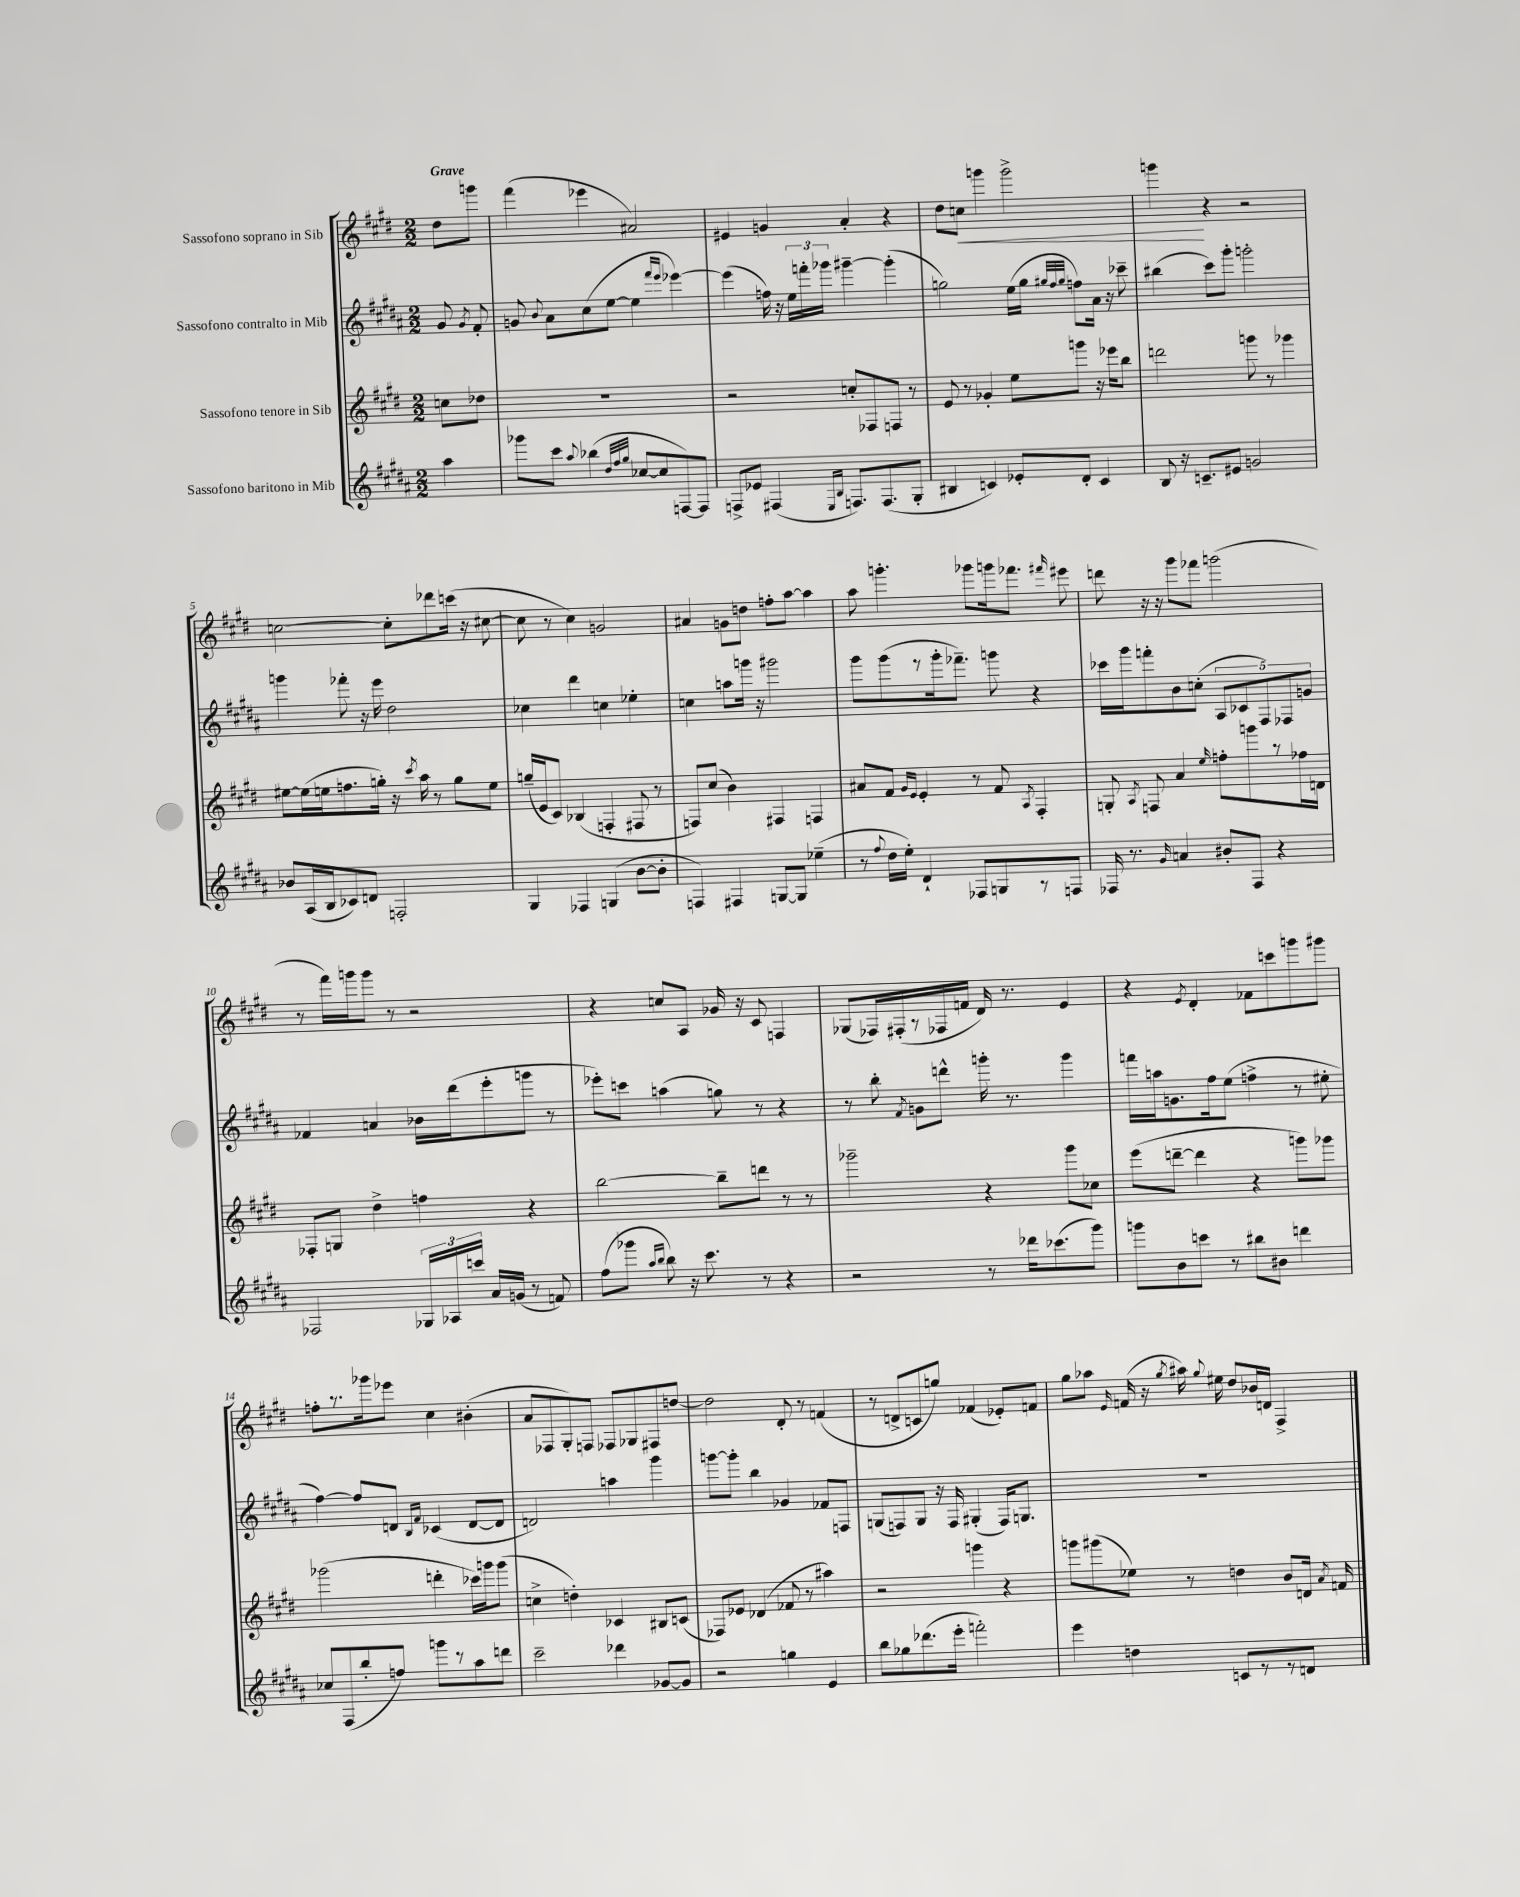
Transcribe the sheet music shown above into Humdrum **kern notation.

**kern	**kern	**kern	**kern	**dynam
*part4	*part3	*part2	*part1	*part1
*staff4	*staff3	*staff2	*staff1	*staff1
*I"Sassofono baritono in Mib	*I"Sassofono tenore in Sib	*I"Sassofono contralto in Mib	*I"Sassofono soprano in Sib	*
*clefG2	*clefG2	*clefG2	*clefG2	*
*k[f#c#g#d#a#]	*k[f#c#g#d#]	*k[f#c#g#d#a#]	*k[f#c#g#d#]	*
*M2/2	*M2/2	*M2/2	*M2/2	*
=	=	=	=	=
!	!	!	!LO:TX:a:B:t=Grave	!
4aa#\	8ccn\L	8g#/	8dd#\L	.
.	.	8qg#/	.	.
.	8dd-X\J	8f#'/	8gggn\J	.
=1	=1	=1	=1	=1
8ggg-X\L	1r	8gn/	(4fff#\	.
.	.	8qqb/	.	.
8ccc#\J	.	8a#\L	.	.
8qqaa#/	.	.	.	.
(4bb-X\	.	(8cc#\	4eee-X\	.
.	.	[8ee\J	.	.
32qqdd#/LLL	.	.	.	.
32qqff#/	.	.	.	.
32qqgg#/JJJ	.	.	.	.
[8cc-X/L	.	4ee\]	2a#X/)	.
8cc-/]	.	.	.	.
.	.	16qqfff#/LL	.	.
.	.	16qqeee/JJ	.	.
[8Fn/)	.	[4eee-X\)	.	.
8F/J]	.	.	.	.
=2	=2	=2	=2	=2
8Fn^/L	2r	(4eee-\]	4e#X/	.
8e-X/J	.	.	.	.
(4F#X/	.	16ffn\)	4gn/	.
.	.	16r	.	.
.	.	24ee\LL	.	.
.	.	24fffn'\	.	.
.	.	24ggg-X\JJ	.	.
16qqE/LL	.	.	.	.
16qqB/JJ	.	.	.	.
8.Fn/L)	8ccn'/L	[4ggg#X~\	4a'/	.
.	8F-X/	.	.	.
(8.F/	.	.	.	.
.	8Fn/J	(4ggg#'\]	4r	.
8G#'/J	8r	.	.	.
=3	=3	=3	=3	=3
4B#X/	8e/	2ggn\)	8dd#\L	.
!	!	!	!	!LO:HP:b
.	8r	.	8ccn\J	<
4cn/)	4g-X'/	.	4gggn\	.
8e-X'/L	8ee\L	(16ee\LL	2ggg^\	.
.	.	16gg\JJ	.	.
.	.	32qqgg#X/LLL	.	.
.	.	32qqff#/	.	.
.	.	32qqgg#/JJJ	.	.
8d#'/J	8gggn\J	8ffn\L)	.	.
4c/	16r	16a#\Jk	.	.
.	16eee-X\KL	16r	.	.
.	8bb\J	8ccc-X~\	.	.
=4	=4	=4	=4	=4
8B/	2dddn\	(4bb#X\	4gggn\	.
16r	.	.	.	.
8.cn~/L	.	.	.	.
.	.	8ccc#\L)	4r	[
8e#X/J	.	8ggg#'\J	.	.
2gn/	8gggn\	2gggn'\	2r	.
.	8r	.	.	.
.	4ggg-X\	.	.	.
!!LO:LB:g=z
=5	=5	=5	=5	=5
8b-X/L	[8ee#X\L	4gggn\	[2ccn\	.
(16A#/L	(16ee#\L]	.	.	.
16B/J	16een\J	.	.	.
8c-X/)	8.ffn\	8fff-X'\	.	.
8dn/J	.	16r	.	.
.	16ggn'\Jk)	16eee\	.	.
2Fn'/	16r	2dd#\	8cc'\L]	.
.	8qccc#/	.	.	.
.	16aa\	.	.	.
.	8r	.	8ddd-X\	.
.	8gg\L	.	(16cccn\Jk	.
.	.	.	16r	.
.	8ee\J	.	[8cc#X\	.
=6	=6	=6	=6	=6
4G#/	(16ggn~/LL	4cc-X\	8cc#\]	.
.	16e/J	.	.	.
.	8c#/J)	.	8r	.
4F-X/	(4B-X/	4ddd#\	4cc#\)	.
(4Gn/	4Fn'/	4ccn\	2gn/	.
[8b\L	8F#X/	4ee-X'\	.	.
8b'\J]	8r	.	.	.
=7	=7	=7	=7	=7
4Fn/)	8Fn/L)	4ccn\	4a#X/	.
.	(8cc#/J	.	.	.
4F#X/	4b\)	8aan\L	8gn\L	.
.	.	16gggn\Jk	8ddn\J	.
.	.	16r	.	.
[8Gn/L	4F#X/	2ggg#X\	8ffn'\L	.
8G/J]	.	.	[8aa\J	.
(4ee-X~\	4Fn/	.	4aa\]	.
=8	=8	=8	=8	=8
8r	8a#X/L	8ggg#\L	8aa\	.
8qqff#/	.	.	.	.
16dd#\LL	8f#/J	(8ggg#\	4.gggn'\	.
16ee'\JJ)	.	.	.	.
.	16qqg#/LL	.	.	.
.	16qqe/JJ	.	.	.
4d#`/	4e'/	8r	.	.
.	.	16ggg#'\k	.	.
.	.	8.fff-X~\J)	.	.
8F-X/L	8r	.	8ggg-X\L	.
8Gn/	8f#/	8gggn\	16gggn\k	.
.	.	.	8.fff-X\J	.
.	8qA/	.	.	.
8r	4F#'/	4r	.	.
.	.	.	16qqfff#X/	.
8Fn/J	.	.	8eee#X\	.
=9	=9	=9	=9	=9
16F-X/	8Gn'/	16ccc-X\LL	8dddn\	.
8.r	.	16ggg#\J	.	.
.	8qA/	.	.	.
.	8Fn/	8fffn'\	16r	.
.	.	.	16r	.
16qqg#/	.	.	.	.
4an/	4a/	8b\	8ggg#\L	.
.	.	(8ccn'\J	8fff-X\J	.
.	16qqee/	.	.	.
8b#X'/L	8ffn'\L	10A#/L	(2gggn\	.
.	.	10c-X/	.	.
8F-/J	8gggn\	.	.	.
.	.	10F#/)	.	.
4r	8r	.	.	.
.	.	10F-X/	.	.
.	16ff-X\L	.	.	.
.	.	10gn/J	.	.
.	16dn\JJ	.	.	.
!!LO:LB:g=z
=10	=10	=10	=10	=10
2F-X/	8F-X'/L	4f-X/	8r	.
.	8Gn/J	.	16fff#\LL)	.
.	.	.	16gggn\J	.
.	4dd#^\	4an/	8ggg\J	.
.	.	.	8r	.
24G-X/LL	4ffn\	16b-X\LL	2r	.
24A-X/	.	.	.	.
.	.	(16ddd#\J	.	.
24cccn/JJ	.	.	.	.
16a#/LL	.	8eee'\	.	.
(16gn/JJ	.	.	.	.
8r	4r	8gggn\J	.	.
8fn/)	.	8r	.	.
=11	=11	=11	=11	=11
(8ff#\L	[2bb\	8eee-X'\L)	4r	.
8ggg-X\J	.	8cccn\J	.	.
16qqaa#/LL	.	.	.	.
16qqbb/JJ	.	.	.	.
8bb\)	.	(4aan\	8ccn/L	.
16r	.	.	8A/J	.
8.ccc#\	.	.	.	.
.	8bb~\L]	8ggn\)	16g-X/	.
.	.	.	16r	.
8r	8dddn\J	8r	8c#/	.
4r	8r	4r	4Fn/	.
.	8r	.	.	.
=12	=12	=12	=12	=12
2r	2ggg-X~\	8r	(8G-X/L	.
.	.	8bb'\	16F-X/L)	.
.	.	.	(16F#X'/	.
.	.	8qf#/	.	.
.	.	8gn\L	8r	.
.	.	8dddn^^\J	16F-X/	.
.	.	.	16fn/JJ	.
8r	4r	16gggn'\	16d#/)	.
.	.	8.r	8.r	.
16ddd-X\KL	.	.	.	.
(8.ccc-X\	.	.	.	.
.	8ggg-\L	4ggg\	4e/	.
8ggg#\J)	8cc-X\J	.	.	.
=13	=13	=13	=13	=13
8gggn\L	(8eee\L	16fffn\LL	4r	.
.	.	16aan\J	.	.
8b\	[8dddn~\J	8.gn\	.	.
.	.	.	8qe/	.
8cccn\J	4ddd\]	.	4d#'/	.
.	.	16ff#\k	.	.
8r	.	(8ee\J	.	.
8bb#X\L	4r	4ffn^\	8f-X\L	.
8b#X\J	.	.	8cccn\	.
4dddn\	8gggn\L)	8r	8gggn\	.
.	8ggg-X\J	8ee#X'\	8ggg#X\J	.
!!LO:LB:g=z
=14	=14	=14	=14	=14
8cc-X/L	(2ggg-X\	[4ff#\)	8ffn'\L	.
(8F#/	.	.	8.r	.
8bb'/	.	8ff#/L]	.	.
.	.	.	16ggg-X\k	.
8ffn/J)	.	8dn/J	8eee-X\J	.
.	.	16qqB/LL	.	.
.	.	16qqf#/JJ	.	.
8gggn\L	4dddn'\	(4c-X/	4cc#\	.
8r	.	.	.	.
8aa#\	16ccc-X\LL)	[8d/L	(4b#X'\	.
.	16gggn\J	.	.	.
8dddn\J	(8ggg\J	8d/J]	.	.
=15	=15	=15	=15	=15
2ccc#~\	4ccn^\	2dn/)	8a/L	.
.	.	.	8F-X/	.
.	4ddn'\)	.	8G#'/)	.
.	.	.	8Fn/J	.
4ddd-X\	4c-X/	4aan\	8F-X/L	.
.	.	.	8G-X/	.
[8g-X/L	8B#X/L	4ggg#\	8F#X/	.
8g-/J]	(8cn/J	.	[8ddn/J	.
=16	=16	=16	=16	=16
2r	8F-X/L)	[8gggn\L	2dd\]	.
.	8e-X/J	8ggg'\J]	.	.
.	(4d-X/	4bb\	.	.
4ggn\	8f-X/	4g-X/	8d#'/	.
.	8r	.	8r	.
4e/	4aa#X\)	8f-X/L	(4fn/	.
.	.	8Fn/J	.	.
=17	=17	=17	=17	=17
8bb\L	2r	(8Gn/L	8r	.
8gg-X\	.	8Fn/)	8dn^/L	.
(8.ddd-X\	.	8G/J	8cn/	.
.	.	16r	8ggn/J)	.
16eee'\Jk	.	16F/	.	.
2fffn'\)	4gggn\	(4G#X'/	(4f-X/	.
.	4r	16F/KL)	8e-X'/L)	.
.	.	8.Gn/J	.	.
.	.	.	8fn/J	.
=18	=18	=18	=18	=18
4eee\	8gggn\L	1r	8gg#\L	.
.	(8ggg#X\	.	8aa-X\J	.
.	.	.	16qqe/	.
4ddn\	8ee-X\J)	.	(16fn/	.
.	.	.	16r	.
.	.	.	8qgg#/	.
.	8r	.	16aa#X\)	.
.	.	.	8qqgg#/	.
.	.	.	16ee#X\	.
8cn/L	4ddn\	.	8dd#/L	.
8r	.	.	16b-X/L	.
.	.	.	16dn/JJ	.
8r	8b/L	.	4F#^/	.
8dn/J	16dn/Jk	.	.	.
.	8qa/	.	.	.
.	16fn/	.	.	.
==	==	==	==	==
*-	*-	*-	*-	*-
